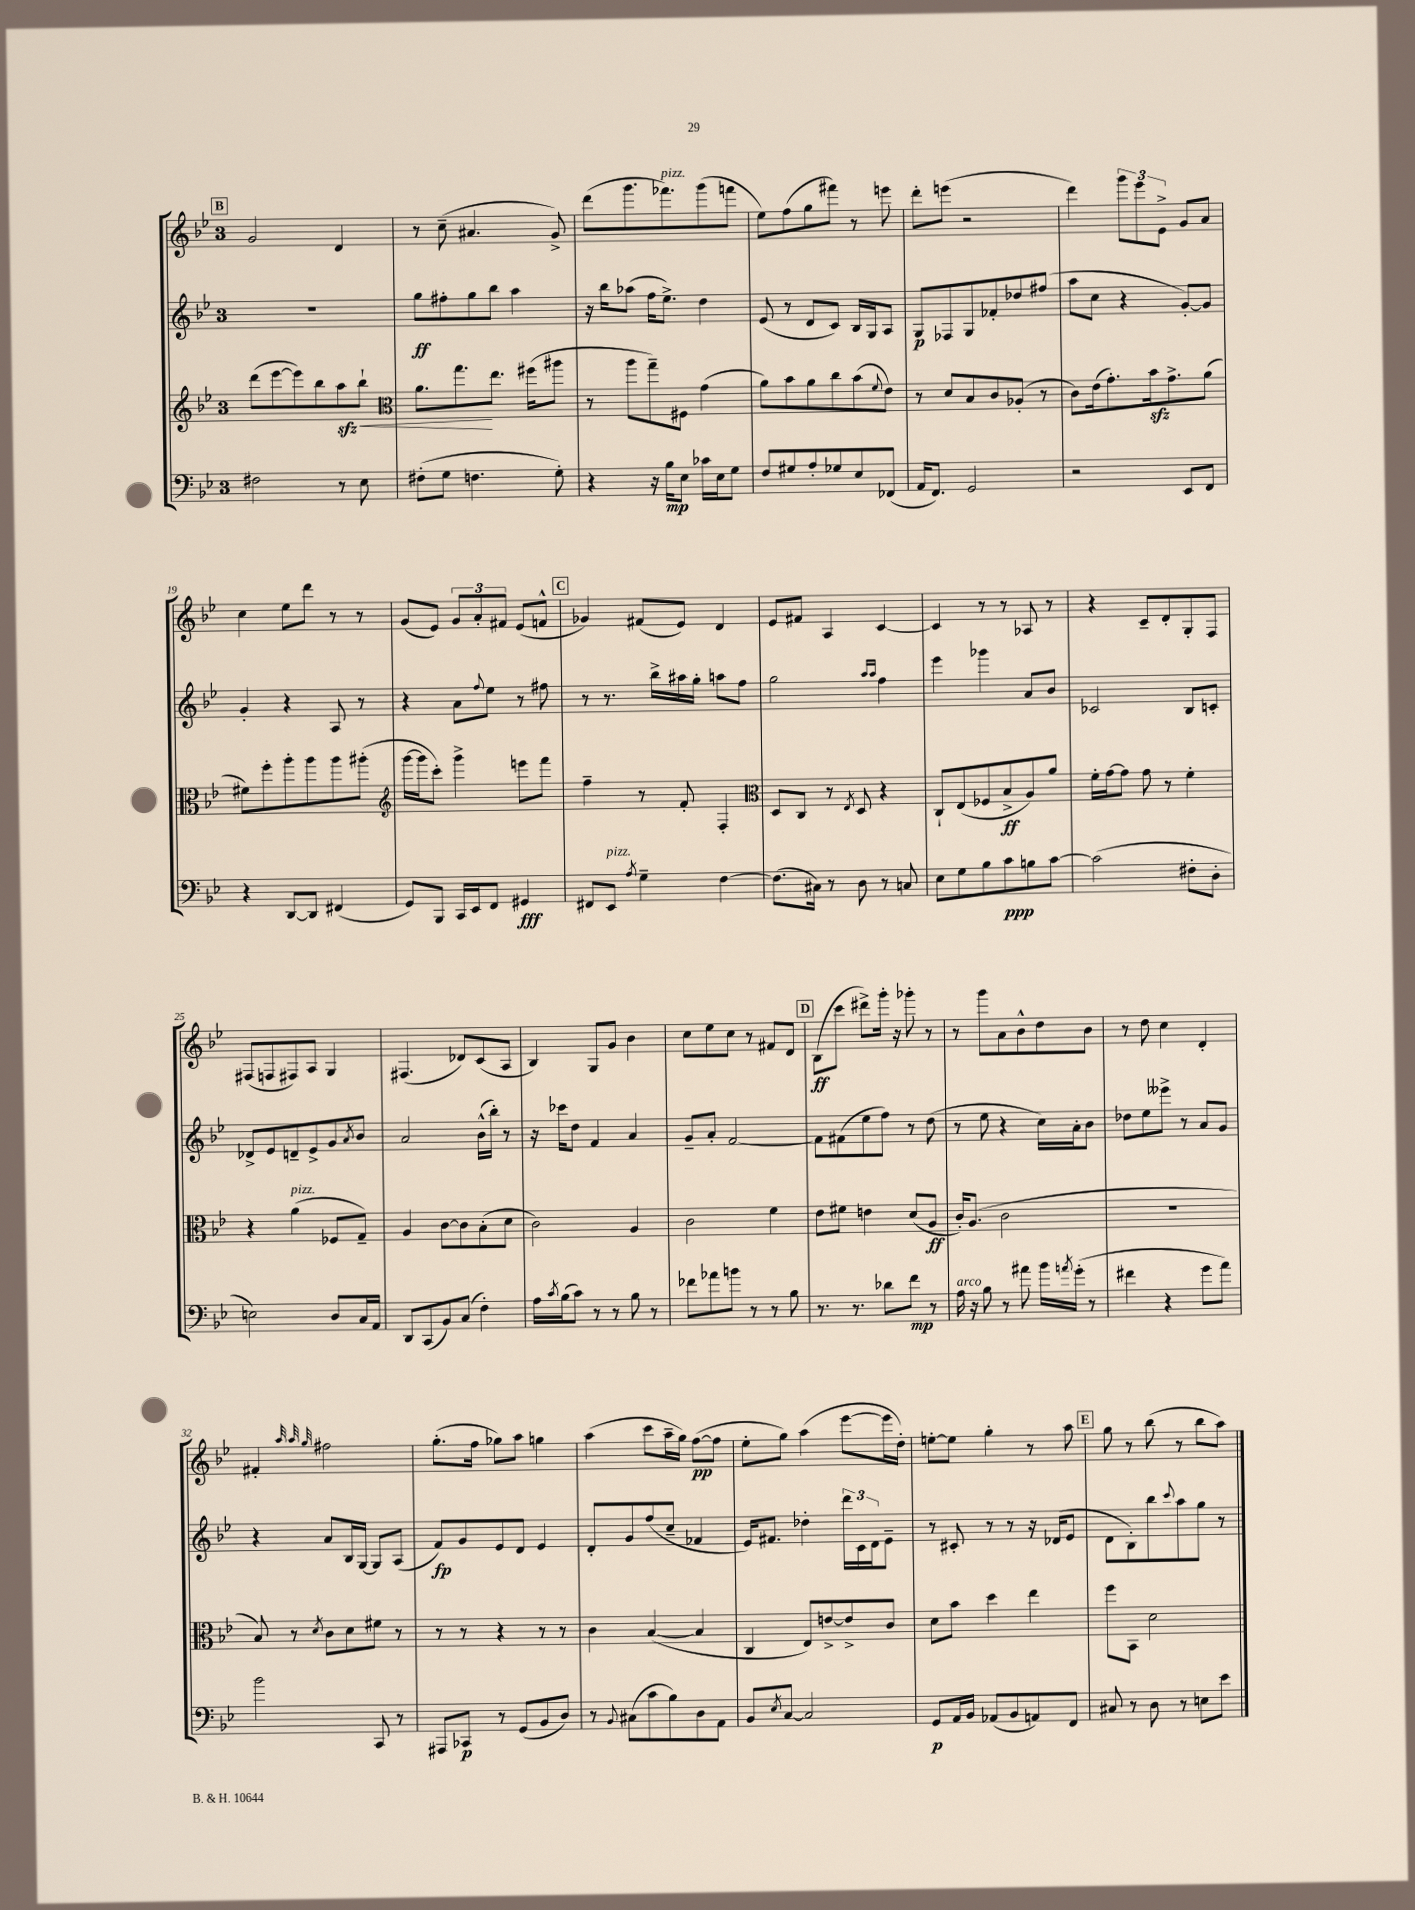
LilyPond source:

<<
\new StaffGroup <<
\new Staff = "s0" {
    \clef treble \key bes \major \once \override Staff.TimeSignature.style = #'single-digit \time 3/4
    \mark \markup { \box "B" } g'2 d'4 |
    r8 c''8--( ais'4. g'8->) |
    d'''8( g'''8. fes'''8.^\markup { \italic "pizz." }) g'''8( f'''8 |
    ees''8) f''8( g''8 fis'''8) r8 e'''8 |
    d'''8-. e'''8( r2 |
    d'''4) \tuplet 3/2 { g'''8 ees'''8 ees'8-> } g'8 a'8 |
    c''4 ees''8 d'''8 r8 r8 |
    g'8( ees'8) \tuplet 3/2 { g'8 a'8-. fis'8 } ees'8( f'8-^ |
    \mark \markup { \box "C" } ges'4) fis'8( ees'8) d'4 |
    ees'8 fis'8 a4 c'4~ |
    c'4 r8 r8 aes8 r8 |
    r4 c'8-- d'8-. g8-. f8 |
    fis8( f8 fis8) a8 g4 |
    fis4.( des'8) c'8( a8 |
    bes4) g8 g'8 bes'4 |
    c''8 ees''8 c''8 r8 fis'8 d'8 |
    \mark \markup { \box "D" } bes8\ff( c'''8 dis'''8->) g'''16-. r16 ges'''8-. r8 |
    r8 g'''8 a'8 bes'8-^ d''8 bes'8 |
    r8 d''8 c''4 d'4-. |
    fis'4-. \grace { a''32 a''32 g''32 } fis''2 |
    g''8.-.( f''16 ges''8) a''8 g''4 |
    a''4( c'''8 a''16-- g''16) f''8~\pp( f''8 |
    ees''8-. g''8) a''4( ees'''8~ ees'''16 d''16-.) |
    e''8~-. e''8 g''4-. r8 a''8 |
    \mark \markup { \box "E" } g''8 r8 bes''8( r8 bes''8 a''8) \bar "|." |
}
\new Staff = "s1" {
    \clef treble \key bes \major \once \override Staff.TimeSignature.style = #'single-digit \time 3/4
    \mark \markup { \box "B" } R2. |
    g''8\ff fis''8-. g''8 bes''8 a''4 |
    r16 bes''16 aes''8( f''16 ees''8.->) d''4 |
    ees'8( r8 d'8 c'8) bes16 g16 a8 |
    g8\p fes8 g8 fes'8-. des''8 fis''8( |
    a''8 c''8 r4 g'8~-.) g'8 |
    g'4-. r4 a8 r8 |
    r4 a'8 \appoggiatura { f''8 } ees''8 r8 fis''8 |
    \mark \markup { \box "C" } r8 r8. bes''16-> ais''16 g''16-. a''8 f''8 |
    g''2 \grace { a''16 a''16 } f''4 |
    ees'''4 ges'''4 a'8 bes'8 |
    ces'2 bes8 c'8-. |
    des'8-> ees'8 d'8-- ees'8-> g'8 \acciaccatura { a'8 } bes'8 |
    a'2 bes'16-^( bes''16-.) r8 |
    r16 ces'''16 d''8 f'4 a'4 |
    g'8-- a'8-. f'2~ |
    \mark \markup { \box "D" } f'8 fis'8( ees''8 f''8) r8 d''8( |
    r8 ees''8 r4 c''16) a'16-. bes'8 |
    des''8 ees''8 eeses'''8-> r8 a'8 g'8 |
    r4 a'8 bes16 g16~ g8 a8( |
    f'8\fp) g'8 ees'8 d'8 ees'4 |
    d'8-. g'8 f''8( c''8-- fes'4 |
    ees'16) fis'8. des''4-. \tuplet 3/2 { d'''16 c'16 d'16 } ees'8-- |
    r8 cis'8-. r8 r8 r16 des'16( ees'8 |
    \mark \markup { \box "E" } d'8 bes8-.) bes''8 \appoggiatura { c'''8 } a''8 g''8 r8 \bar "|." |
}
\new Staff = "s2" {
    \clef treble \key bes \major \once \override Staff.TimeSignature.style = #'single-digit \time 3/4
    \mark \markup { \box "B" } d'''8( ees'''8~ ees'''8) bes''8 a''8\sfz bes''8-!\< |
    \clef alto a'8. g''8.\! ees''8. fis''16( ais''8 |
    r8 a''8 g''8--) fis8 g'4( |
    a'8) bes'8 a'8 c''8 bes'8( \appoggiatura { f'8 } ees'8) |
    r8 d'8 bes8 c'8 aes8-.( r8 |
    c'8) ees'16( g'8.-.) bes'16\sfz g'8.-> a'8( |
    fis'8) f''8-. a''8-. a''8 a''8 ais''8-.( |
    \clef treble g'''16~ g'''16 c'''8-.) g'''4-> e'''8 f'''8 |
    \mark \markup { \box "C" } f''4-- r8 f'8-. f4-. |
    \clef alto d8 c8 r8 \acciaccatura { ees8 } d8 r4 |
    c8-! ees8( fes8 bes8->\ff a8) a'8 |
    f'16-. g'16~ g'8 g'8 r8 f'4-. |
    r4 a'4^\markup { \italic "pizz." }( fes8 g8--) |
    a4 c'8~ c'8 bes8-.( d'8 |
    c'2) a4 |
    c'2 f'4 |
    \mark \markup { \box "D" } ees'8 fis'8 e'4 d'8( a8\ff |
    c'16-.) a8.( c'2 |
    R2. |
    bes8) r8 \acciaccatura { d'8 } c'8 d'8 fis'8 r8 |
    r8 r8 r4 r8 r8 |
    c'4 bes4~( bes4 |
    c4 ees8) e'8~-> e'8-> c'8 |
    d'8 bes'8 d''4 ees''4 |
    \mark \markup { \box "E" } f''8 bes,8 d'2 \bar "|." |
}
\new Staff = "s3" {
    \clef bass \key bes \major \once \override Staff.TimeSignature.style = #'single-digit \time 3/4
    \mark \markup { \box "B" } fis2 r8 ees8 |
    fis8-.( g8 f4. g8-.) |
    r4 r16 bes16\mp ees8 ces'16 ees16 g8 |
    f8 gis8 a8-. ges8 ees8 fes,8( |
    a,16 f,8.) g,2 |
    r2 ees,8 f,8 |
    r4 d,8~ d,8 fis,4( |
    g,8) bes,,8 c,16 ees,16 f,8 gis,4\fff |
    \mark \markup { \box "C" } fis,8 ees,8^\markup { \italic "pizz." } \acciaccatura { a8 } g4-- f4~ |
    f8.( cis16) r8 d8 r8 c8 |
    ees8 g8 bes8 c'8\ppp b8 c'8~ |
    c'2( fis8-. d8-. |
    e2) d8 c16 a,16 |
    d,8 c,8( bes,8) c8( f4-.) |
    a16 \acciaccatura { c'8 } bes16( c'8) r8 r8 bes8 r8 |
    fes'8 aes'8 b'8 r8 r8 bes8 |
    \mark \markup { \box "D" } r8. r8. des'8 f'8\mp r8 |
    a16^\markup { \italic "arco" } r16 bes8 r8 ais'8 bes'16 \acciaccatura { a'8 } g'16-.( r8 |
    fis'4 r4 g'8 a'8) |
    bes'2 c,8 r8 |
    ais,,8 ces,8\p r8 g,8( bes,8 d8) |
    r8 \appoggiatura { bes,8 } cis8( c'8 bes8) d8 a,8 |
    bes,8 \acciaccatura { ees8 } c8~ c2 |
    g,8\p a,16 bes,16 aes,8( bes,8 a,8) f,8 |
    \mark \markup { \box "E" } cis8 r8 d8 r8 e8 ees'8 \bar "|." |
}
>>
>>
\layout { \context { \Score currentBarNumber = #13 } }
